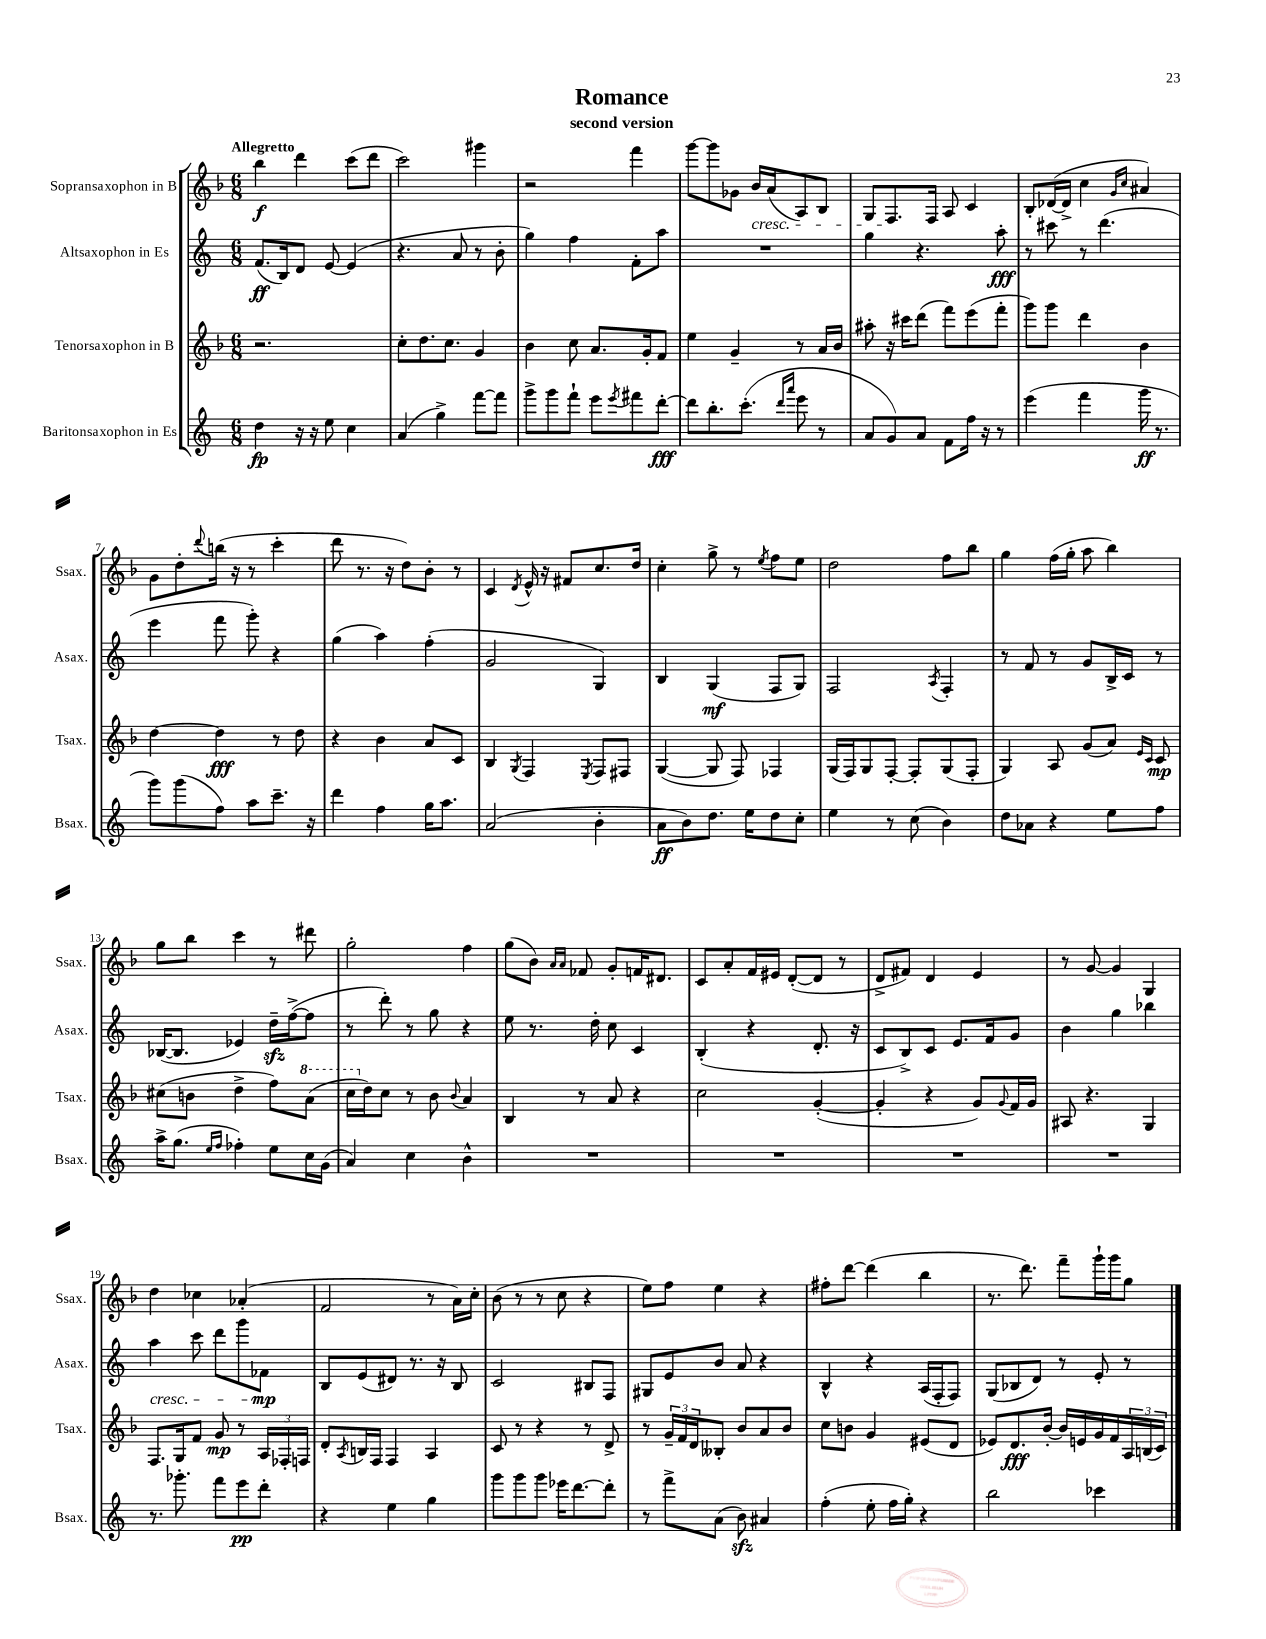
\header { title = "Romance" subtitle = "second version" }
<<
\new StaffGroup <<
\new Staff = "s0" \with { instrumentName = "Sopransaxophon in B" shortInstrumentName = "Ssax." } {
    \clef treble \key f \major \numericTimeSignature \time 6/8 \tempo "Allegretto"
    bes''4\f d'''4 c'''8( d'''8 |
    c'''2) gis'''4 |
    r2 f'''4 |
    g'''8~ g'''8 ges'8 bes'16\cresc a'16( a8) bes8 |
    g8 f8.\! f16 a8 c'4 |
    bes8-. des'16~( des'16-> c''4 \grace { g'16 c''16 } ais'4) |
    g'8 d''8-. \appoggiatura { d'''8 } b''16( r16 r8 c'''4-. |
    d'''8 r8. r16 d''8) bes'8-. r8 |
    c'4 \acciaccatura { d'8 } e'16-^ r16 fis'8 c''8. d''16 |
    c''4-. g''8-> r8 \acciaccatura { e''8 } f''8 e''8 |
    d''2 f''8 bes''8 |
    g''4 f''16( g''16-. a''8 bes''4) |
    g''8 bes''8 c'''4 r8 dis'''8 |
    g''2-. f''4 |
    g''8( bes'8) \grace { a'16 a'16 } fes'8 g'8-. f'16 dis'8. |
    c'8 a'8-. f'16 eis'16 d'8~-.( d'8 r8 |
    d'8-> fis'8) d'4 e'4 |
    r8 g'8~ g'4 g4 |
    d''4 ces''4 aes'4-.( |
    f'2 r8 a'16) c''16-. |
    bes'8( r8 r8 c''8 r4 |
    e''8) f''8 e''4 r4 |
    fis''8-. d'''8~ d'''4( bes''4 |
    r8. d'''8.) f'''8-- g'''16-! g'''16 g''8 \bar "|." |
}
\new Staff = "s1" \with { instrumentName = "Altsaxophon in Es" shortInstrumentName = "Asax." } {
    \clef treble \key c \major \numericTimeSignature \time 6/8
    f'8.\ff( b16) d'8 e'8~ e'4( |
    r4. a'8 r8 b'8-. |
    g''4) f''4 f'8-. a''8 |
    R2. |
    g''4 r4. a''8-.\fff |
    r8 cis'''8 r8 d'''4.( |
    e'''4 f'''8 g'''8-.) r4 |
    g''4( a''4) f''4-.( |
    g'2 g4) |
    b4 g4\mf( f8 g8) |
    f2 \acciaccatura { a8 } f4-. |
    r8 f'8 r8 g'8 b16-> c'16 r8 |
    bes16~( bes8. ees'4) d''16--\sfz f''16~->( f''8 |
    r8 d'''8-.) r8 g''8 r4 |
    e''8 r8. d''16-. c''8 c'4 |
    b4-.( r4 d'8.-. r16 |
    c'8 b8->) c'8 e'8. f'16 g'8 |
    b'4 g''4 bes''4 |
    a''4\cresc c'''8 d'''8 g'''8 fes'8\mp\! |
    b8 e'8( dis'8) r8. r16 b8 |
    c'2 bis8 f8 |
    gis8 e'8 b'8 a'8 r4 |
    b4-^ r4 a16( f16-. f8) |
    g8( bes8 d'8) r8 e'8-. r8 \bar "|." |
}
\new Staff = "s2" \with { instrumentName = "Tenorsaxophon in B" shortInstrumentName = "Tsax." } {
    \clef treble \key f \major \numericTimeSignature \time 6/8
    r2. |
    c''8-. d''8. c''8. g'4 |
    bes'4 c''8 a'8. g'16-. f'8 |
    e''4 g'4-- r8 a'16 bes'16 |
    ais''8-. r16 cis'''16 d'''8( f'''8) e'''8( f'''8-. |
    g'''8) g'''8 d'''4 bes'4 |
    d''4~ d''4\fff r8 d''8 |
    r4 bes'4 a'8 c'8 |
    bes4 \acciaccatura { g8 } f4 \acciaccatura { e8 } f8 fis8 |
    g4~( g8 f8) fes4 |
    g16( f16) g8 f8~-. f8-. g8( f8-. |
    g4) a8 g'8( a'8) \grace { e'16 c'16 } c'8\mp |
    cis''8( b'8 d''4-> f''8) \ottava #1 a''8( |
    c'''16 \ottava #0 d''16) c''8 r8 bes'8 \appoggiatura { bes'8 } a'4 |
    bes4 r8 a'8 r4 |
    c''2 g'4~-.( |
    g'4-. r4 g'8) \appoggiatura { g'8 } f'16 g'16 |
    ais8 r4. g4 |
    f8. g16 f'8 g'8\mp r8 \tuplet 3/2 { a16 fes16-. f16 } |
    d'8-. \acciaccatura { a8 } b16 f16 f4 a4 |
    c'8 r8 r4 r8 d'8-> |
    r8 \tuplet 3/2 { g'16-- f'16 d'16 } beses8-. bes'8 a'8 bes'8 |
    c''8 b'8 g'4 eis'8( d'8 |
    ees'8) d'8.\fff bes'16~-. bes'16 e'16 g'16 f'16 \tuplet 3/2 { a16 b16( c'16) } \bar "|." |
}
\new Staff = "s3" \with { instrumentName = "Baritonsaxophon in Es" shortInstrumentName = "Bsax." } {
    \clef treble \key c \major \numericTimeSignature \time 6/8
    d''4\fp r16 r16 e''8 c''4 |
    a'4( g''4->) f'''8~ f'''8 |
    g'''8-> g'''8 f'''8-! e'''8 \acciaccatura { e'''8 } fis'''8 d'''8~-.\fff |
    d'''8 b''8.-. c'''8.-.( \grace { d'''16 a'''16 } e'''8 r8 |
    a'8 g'8) a'8 f'8 f''16 r16 r8 |
    e'''4( f'''4 g'''16\ff r8. |
    g'''8) g'''8( f''8) a''8 c'''8.-- r16 |
    d'''4 f''4 g''16 a''8. |
    a'2( b'4-. |
    a'8\ff b'8) d''8. e''16 d''8 c''8-. |
    e''4 r8 c''8( b'4) |
    d''8 aes'8 r4 e''8 f''8 |
    a''16-> g''8.( \grace { e''16 f''16 } fes''4-.) e''8 c''16 g'16( |
    a'4) c''4 b'4-^ |
    R2. |
    R2. |
    R2. |
    R2. |
    r8. ges'''8.-. f'''8 e'''8\pp d'''8-. |
    r4 e''4 g''4 |
    g'''8 g'''8 g'''8 ees'''16 d'''8.~ d'''8-. |
    r8 f'''8-> a'8( b'8\sfz) ais'4 |
    f''4-.( e''8-. f''16 g''16-.) r4 |
    b''2 ces'''4 \bar "|." |
}
>>
>>
